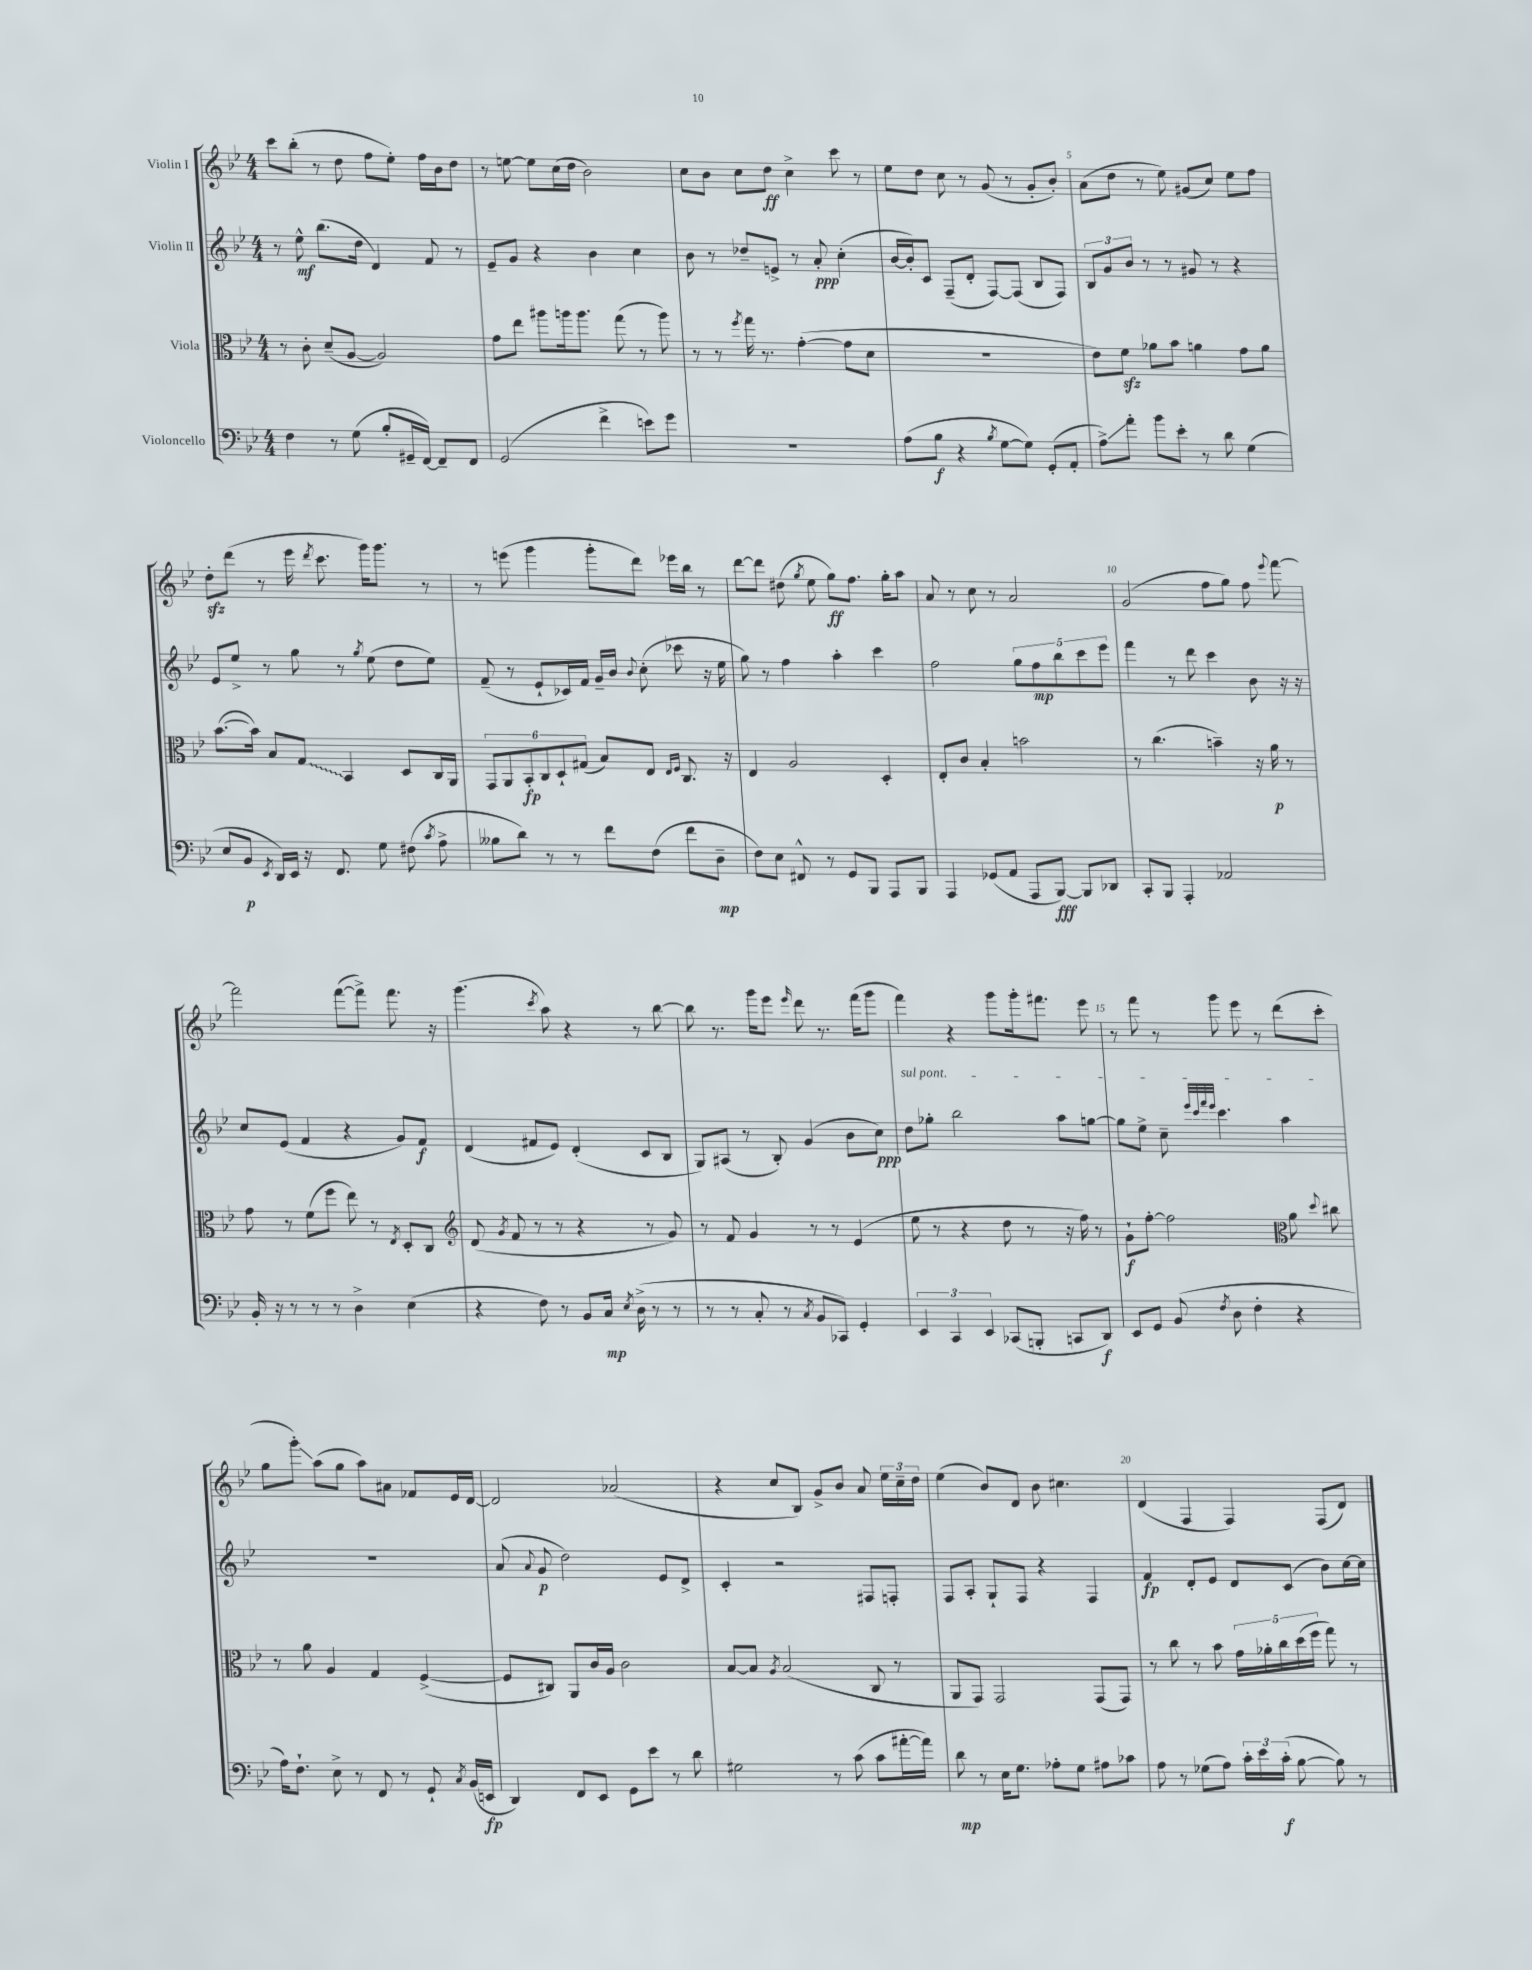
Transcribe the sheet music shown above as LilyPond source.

<<
\new StaffGroup <<
\new Staff = "s0" \with { instrumentName = "Violin I" } {
    \clef treble \key bes \major \numericTimeSignature \time 4/4
    \autoBeamOff c'''8[ bes''8]-.( r8 d''8 f''8[ ees''8]-.) f''16[ bes'16 d''8] |
    r8 e''8~ e''8[ c''16( d''16] bes'2) |
    c''8[ bes'8] c''8[ d''8]\ff c''4-> c'''8 r8 |
    ees''8[ d''8] c''8 r8 g'8( r8 g'8[-. bes'8]-.) |
    a'8[( d''8] r8 ees''8) gis'8[( c''8]) ees''8[ f''8] |
    d''8[-.\sfz d'''8]( r8 ees'''16 \acciaccatura { d'''8 } c'''8. g'''16[) g'''8.] r8 |
    r8 e'''8( g'''4 g'''8[-. d'''8]) ees'''16[ bes''16] r8 |
    d'''8[~ d'''8] dis''8( \acciaccatura { g''8 } ees''8 g''8[\ff) f''8.] g''16[-. a''8] |
    a'8 r8 c''8 r8 a'2 |
    g'2( f''8[ g''8]) f''8 \appoggiatura { ees'''8 } f'''8~ |
    f'''2 f'''8[~( f'''8]->) f'''8. r16 |
    g'''4.( \acciaccatura { c'''8 } a''8) r4 r8 bes''8~ |
    bes''8 r8. g'''16[ ees'''8] \grace { ees'''16 } d'''8 r8. f'''16[( g'''8] |
    f'''4) r4 g'''8[ g'''16-. fis'''8.] ees'''8 |
    r8 f'''8 r8 g'''8 ees'''8 r8 d'''8[( c'''8]-. |
    g''8[ g'''8]-.\glissando) a''8[( g''8] a''8[) ais'8] fes'8[ ees'16 d'16]~ |
    d'2 aes'2( |
    r4 c''8[ bes8]) g'8[-> bes'8] a'8 \tuplet 3/2 { ees''16[ c''16-- d''16] } |
    ees''4( bes'8[) d'8] bes'8 cis''4. |
    d'4( f4 f4) f8[( d'8]) \bar "|." |
}
\new Staff = "s1" \with { instrumentName = "Violin II" } {
    \clef treble \key bes \major \numericTimeSignature \time 4/4
    \autoBeamOff r8 ees''8-^\mf bes''8.[( d''16] d'4) f'8 r8 |
    ees'8[-- g'8] r4 bes'4 c''4 |
    bes'8 r8 des''8[-- e'8]-> r8 a'8-.\ppp c''4-.( |
    bes'16[~ bes'16-.) c'8] f8[--( d'8]-. f8[~) f8]( bes8[ f8]) |
    \tuplet 3/2 { bes8[ g'8 bes'8] } r8 r8 gis'8 r8 r4 |
    ees'8[ ees''8]-> r8 g''8 r8 \acciaccatura { g''8 } ees''8( d''8[ ees''8]) |
    f'8--( r8 ees'8[-! ces'16) f'16] g'16[-- bes'16] \appoggiatura { bes'8 } c''8-.( ces'''8 r16 ees''16 |
    g''8) r8 f''4 a''4-. c'''4 |
    f''2 \tuplet 5/4 { g''8[ f''8\mp bes''8 c'''8 ees'''8] } |
    f'''4 r8 d'''8 c'''4 bes'8 r16 r16 |
    c''8[ ees'8]( f'4 r4 g'8[) f'8]\f |
    d'4( fis'8[ ees'8]) d'4-.( c'8[ bes8] |
    g8[) ais8]( r8 bes8-.) g'4( bes'8[ c''8]\ppp) |
    \once \override TextSpanner.bound-details.left.text = \markup { \italic "sul pont." } d''8[\startTextSpan ges''8]-. bes''2 a''8[ g''8]~ |
    g''8[ ees''8]-> c''8-- \grace { ees'''32[ c'''32 f'''32 ees'''32] } c'''4. a''4\stopTextSpan |
    R1 |
    a'8( \appoggiatura { a'8 } g'8\p d''2) ees'8[ d'8]-> |
    c'4-. r2 fis8[ f8]-. |
    f8[ a8]-. g8[-! f8] r4 f4 |
    f'4\fp d'8[-. ees'8] d'8[ c'8]( bes'8[) c''16~ c''16] \bar "|." |
}
\new Staff = "s2" \with { instrumentName = "Viola" } {
    \clef alto \key bes \major \numericTimeSignature \time 4/4
    \autoBeamOff r8 c'8-. d'8[--( a8]~ a2) |
    g'8[ ees''8] ais''8[ a''16 a''8.] g''8( r8 a''8) |
    r8 r8 \acciaccatura { f''8 } g''16 r8. g'4~-.( g'8[ d'8] |
    R1 |
    ees'8[) f'8]\sfz aes'8[ bes'8] a'4 g'8[ a'8] |
    bes'8.[~( bes'16]) bes8[ \once \override Glissando.style = #'zigzag g8]\glissando bes,4 d8[ c16 a,16] |
    \tuplet 6/4 { g,8[ a,8 bes,8-.\fp c8 d8-! gis8]( } bes8[) ees8] \grace { ees16[ f16] } c8. r16 |
    ees4 a2 d4-. |
    ees8[-. c'8] bes4-. b'2 |
    r8 c''4.( b'4--) r16 a'16\p r8 |
    g'8 r8 f'8[( f''8] ees''8) r8 \acciaccatura { ees8 } d8[-. c8] |
    \clef treble d'8( \acciaccatura { g'8 } f'8 r8 r8 r4 r8 g'8) |
    r8 f'8 g'4 r8 r8 ees'4( |
    ees''8 r8 r4 d''8 r8 r16 f''16) r8 |
    g'8[-!\f f''8]~-. f''2 \clef alto a'8 \appoggiatura { d''8 } cis''8 |
    r8 a'8 a4 g4 f4~->( |
    f8[ cis8]) a,8[ c'16 a16] c'2 |
    bes8[~ bes8] \acciaccatura { a8 } bes2( c8 r8 |
    a,8[ g,8]) g,2 g,8[( g,8]) |
    r8 c''8 r8 bes'8 \tuplet 5/4 { g'16[ aes'16-. c''16 d''16( f''16] } g''8) r8 \bar "|." |
}
\new Staff = "s3" \with { instrumentName = "Violoncello" } {
    \clef bass \key bes \major \numericTimeSignature \time 4/4
    \autoBeamOff f4 r8 g8( bes8[-. gis,16-- f,16]~) f,8[-- f,8] |
    g,2( f'4-> e'8[) g'8] |
    R1 |
    a8[( bes8]\f r4 \acciaccatura { bes8 } g8[~ g8]) g,8[-.( a,8]-. |
    a8[->\glissando) a'8]-. bes'8[ ees'8]-. r8 d'8 g4( |
    ees8[ bes,8]\p \acciaccatura { ees,8 } d,16[) ees,16] r16 f,8. g8 fis8( \acciaccatura { c'8 } a8-> |
    beses8[ d'8]) r8 r8 f'8[ f8]( f'8[ d8]--\mp |
    f8[) ees8] fis,8-^ r8 g,8[ bes,,8] a,,8[ bes,,8] |
    a,,4 ges,8[( a,8] a,,8[ bes,,8]~\fff) bes,,8[ des,8] |
    c,8[-. bes,,8] a,,4-. aes,2 |
    bes,16-. r16 r8 r8 r8 d4-> ees4( |
    r4 f8) r8 bes,8[ c16]\mp \acciaccatura { ees8 } d16->( r8 r8 |
    r8 r8 c8-. r8 \acciaccatura { c8 } bes,8[ ces,8]) g,4-. |
    \tuplet 3/2 { ees,4 c,4 ees,4 } ces,8[( b,,8]-. c,8[ d,8]\f) |
    ees,8[ g,8] bes,8( \acciaccatura { f8 } d8 f4-. r4 |
    a16[) f8.]-! ees8-> r8 f,8 r8 g,8-! \acciaccatura { c8 } bes,16[( e,16]\fp |
    d,4) f,8[ ees,8] g,8[ ees'8] r8 d'8 |
    gis2 r8 c'8( c'8[ ais'16~-. ais'16]) |
    d'8\mp r8 ees16[ g8.] aes8[-. g8] ais8[ ces'8] |
    a8 r8 ges8[( a8]) \tuplet 3/2 { c'16[-. ees'16 c'16]-.\f( } bes8~ bes8) r8 \bar "|." |
}
>>
>>
\layout { \context { \Score \override BarNumber.break-visibility = ##(#f #t #t) barNumberVisibility = #(every-nth-bar-number-visible 5) } }
